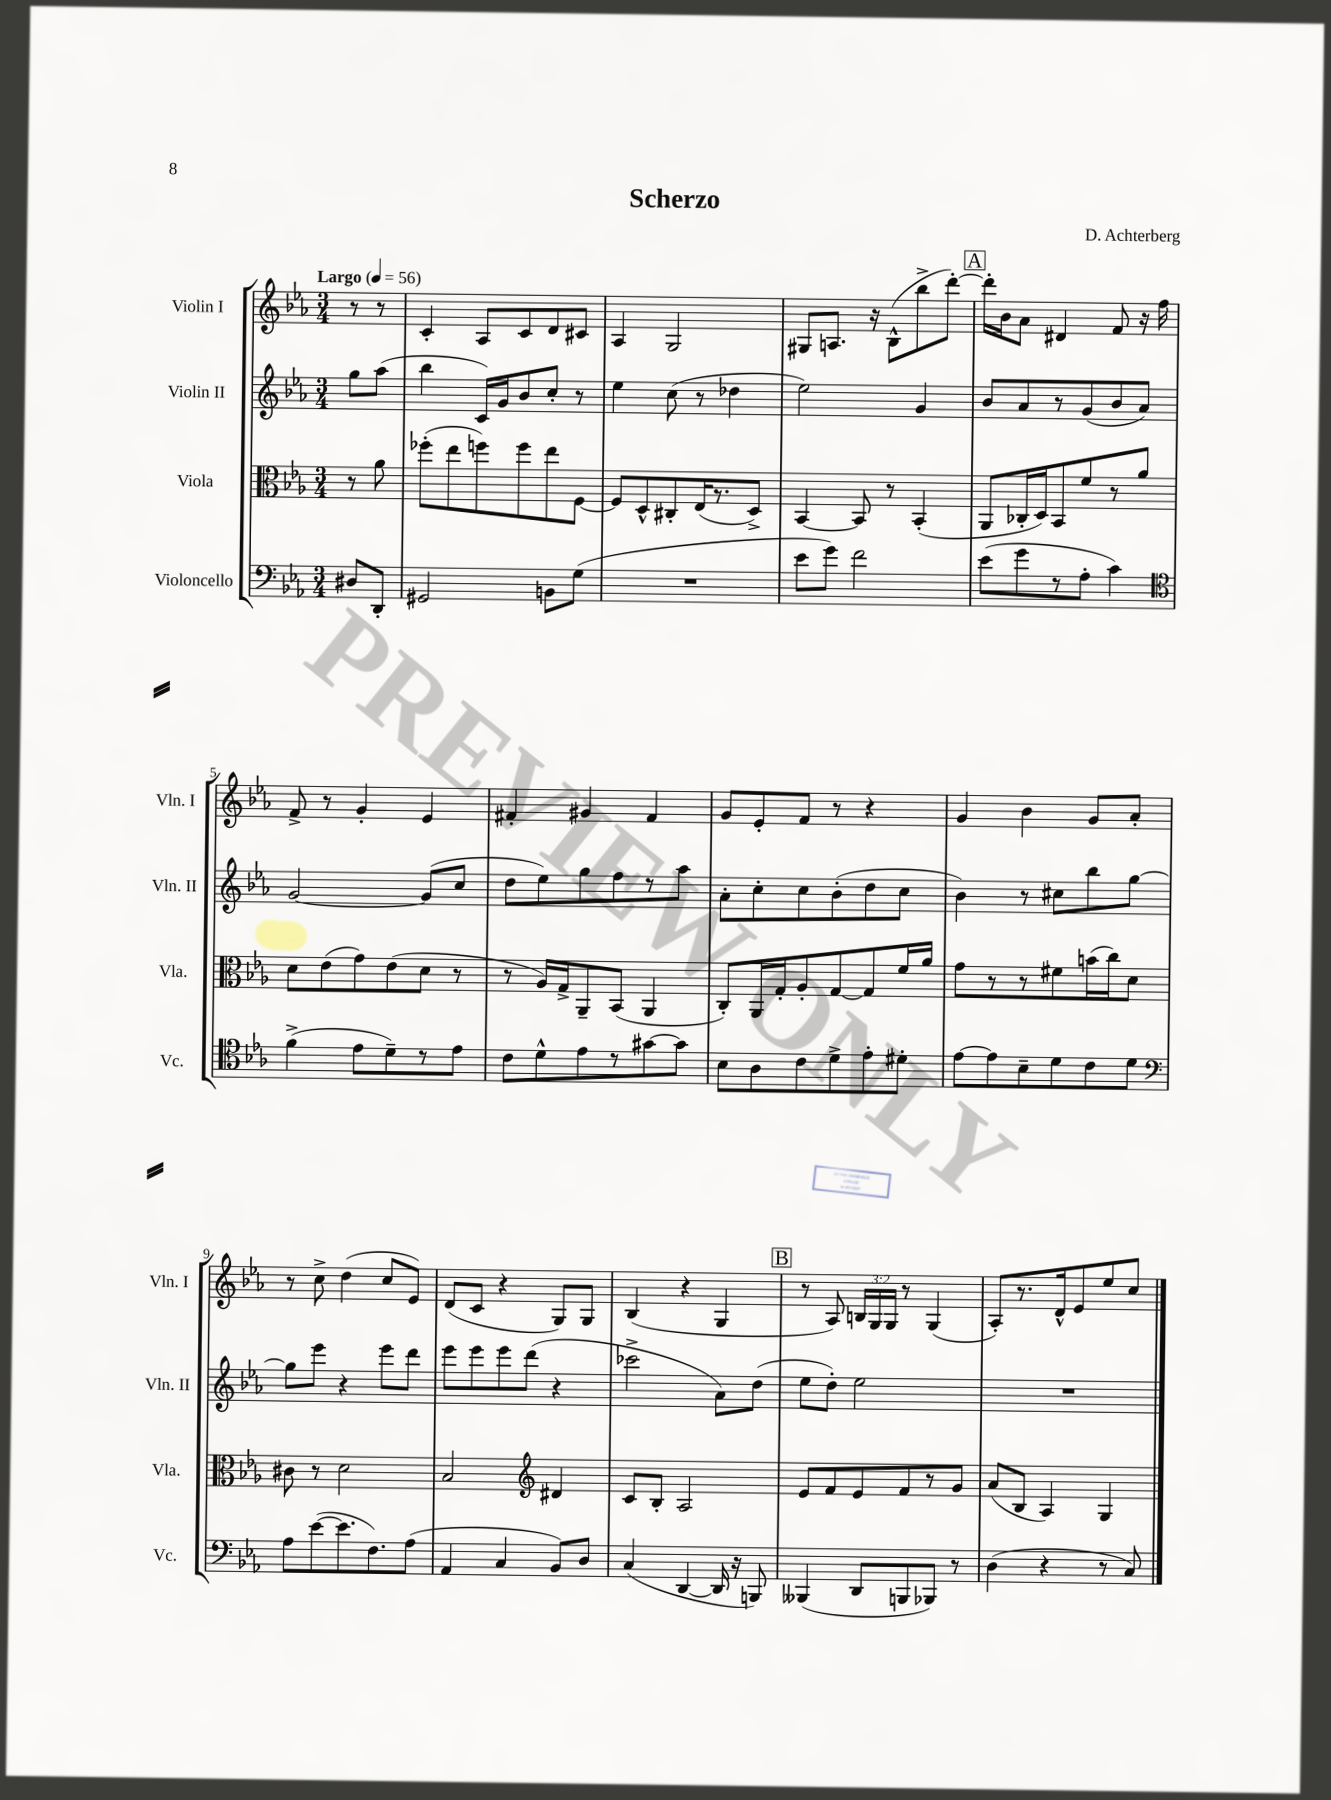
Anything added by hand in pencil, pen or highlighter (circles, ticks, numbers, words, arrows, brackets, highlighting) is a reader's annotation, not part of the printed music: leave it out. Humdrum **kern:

**kern	**kern	**kern	**kern
*staff4	*staff3	*staff2	*staff1
*clefF4	*clefC3	*clefG2	*clefG2
*k[b-e-a-]	*k[b-e-a-]	*k[b-e-a-]	*k[b-e-a-]
*M3/4	*M3/4	*M3/4	*M3/4
*MM56	*MM56	*MM56	*MM56
8D#	8r	8gg	8r
8DD'	8a-	(8aa-	8r
=	=	=	=
2GG#	(8ff-'	4bb-	4c'
.	8ee-	.	.
.	8ff)	16c)	8A-
.	.	16g	.
.	8ff	8b-	8c
8BB	8ee-	8cc'	8d
(8G	[8F	8r	8c#
=	=	=	=
2.r	8F]	4ee-	4A-
.	8D^^	.	.
.	8C#'	(8cc	2G
.	(16E-	8r	.
.	8.r	.	.
.	.	4dd-	.
.	8D^)	.	.
=	=	=	=
8e-	[4BB-	2ee-)	8G#
8g)	.	.	8.A
2f	8BB-]	.	.
.	.	.	16r
.	8r	.	(8B-^^
.	(4BB-'	4g	8bb-^
.	.	.	[8ddd')
=	=	=	=
(8e-	8AA-	8b-	16ddd']
.	.	.	16b-
8g	16C-'	8a-	8a-
.	16D)	.	.
8r	8BB-	8r	4d#
8A-'	8f	(8g	.
4c)	8r	8b-	8f
.	8a-	8a-)	16r
.	.	.	16ff
=	=	=	=
*clefC4	*	*	*
(4f^	8d	[2g	8f^
.	(8e-	.	8r
8e-	8g)	.	4g'
8d~)	(8e-	.	.
8r	8d	(8g]	4e-
8e-	8r	8cc	.
=	=	=	=
8c	8r	8dd	4f#'
8d^^	16A-)	8ee-)	.
.	16G^	.	.
8e-	8AA-~	8gg	4g#
8r	(8BB-	8ff	.
[8g#	4AA-	8r	4f#
8g#]	.	8aa-	.
=	=	=	=
8B-	8C')	8a-'	8g
8A-	16AA-	8cc'	8e-'
.	16G'	.	.
8c	8A-'	8cc	8f
8d^	[8G	(8b-'	8r
8e-'	8G]	8dd	4r
8d#'	16f	8cc	.
.	16a-	.	.
=	=	=	=
[8e-	8g	4b-)	4g
8e-]	8r	.	.
8B-~	8r	8r	4b-
8d	8f#	8cc#	.
8c	(16b	8bb-	8g
.	16cc)	.	.
8d	8d	[8gg	8a-'
=	=	=	=
*clefF4	*	*	*
8A-	8c#	8gg]	8r
([8e-	8r	8eee-	8cc^
8.e-]	2d	4r	(4dd
8.F)	.	.	.
.	.	8eee-	8cc
(8A-	.	8ddd	8e-)
=	=	=	=
4AA-	2B-	8eee-	(8d
.	.	8eee-	8c
4C	.	8eee-	4r
.	.	(8ddd	.
*	*clefG2	*	*
8BB-)	4d#	4r	8G)
8D	.	.	8G
=	=	=	=
(4C	8c	2ccc-^	(4B-
.	8B-'	.	.
[4DD	2A-	.	4r
16DD]	.	8a-)	4G
16r	.	.	.
8BBB)	.	(8dd	.
=	=	=	=
(4BBB--	8e-	8ee-	8r
.	8f	8dd')	8A-)
8DD	8e-	2ee-	24B
.	.	.	24G
.	.	.	24G
8BBB	8f	.	8r
8BBB-)	8r	.	(4G
8r	8g	.	.
=	=	=	=
(4D	(8a-	2.r	8A-')
.	8B-	.	8.r
4r	4A-)	.	.
.	.	.	16d^^
.	.	.	8e-
8r	4G	.	8ee-
8C)	.	.	8cc
==	==	==	==
*-	*-	*-	*-
